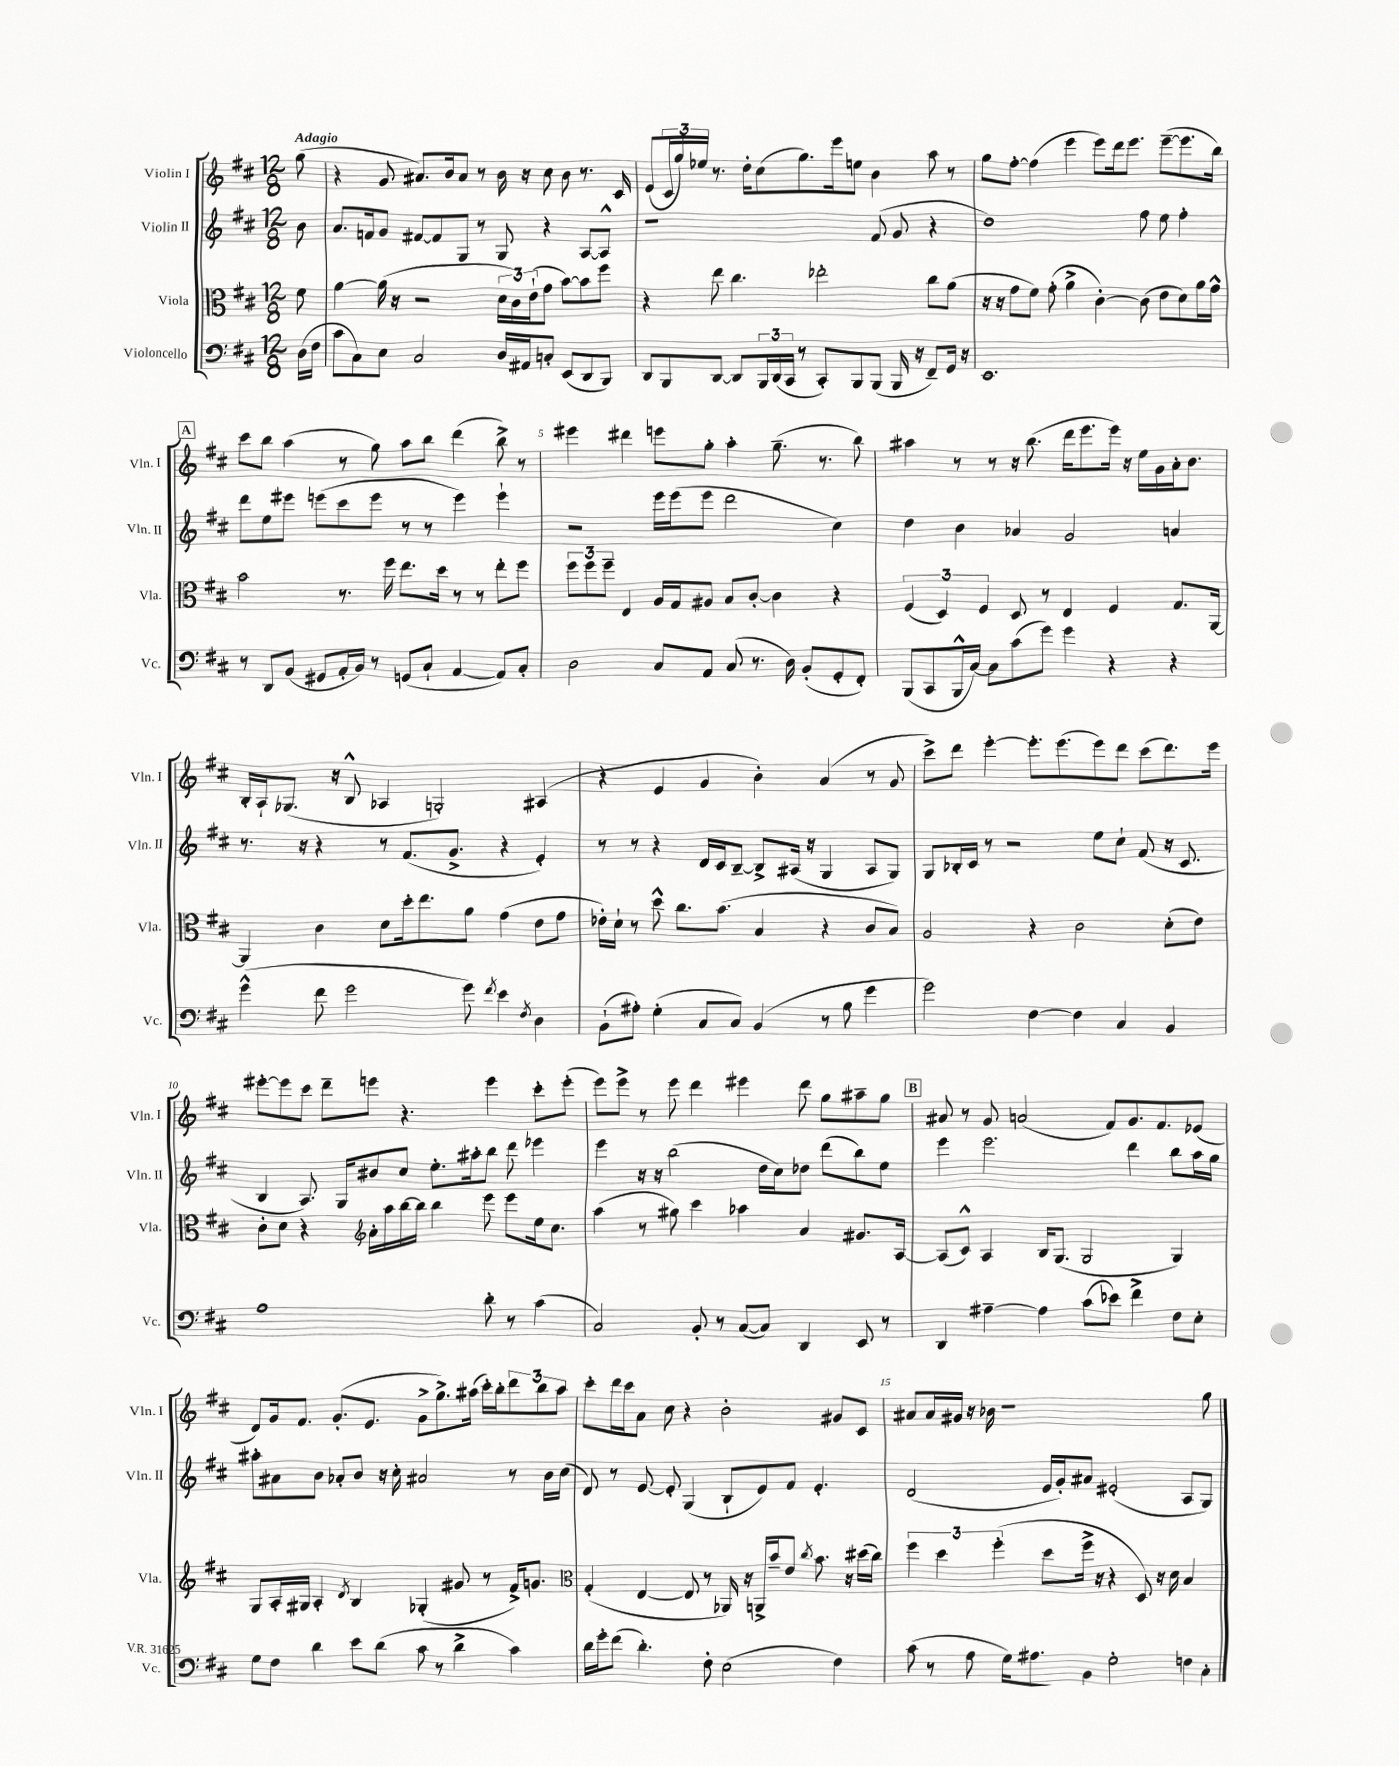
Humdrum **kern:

**kern	**kern	**kern	**kern
*part4	*part3	*part2	*part1
*staff4	*staff3	*staff2	*staff1
*I"Violoncello	*I"Viola	*I"Violin II	*I"Violin I
*I'Vc.	*I'Vla.	*I'Vln. II	*I'Vln. I
*clefF4	*clefC3	*clefG2	*clefG2
*k[f#c#]	*k[f#c#]	*k[f#c#]	*k[f#c#]
*M12/8	*M12/8	*M12/8	*M12/8
=	=	=	=
!	!	!	!LO:TX:a:B:t=Adagio
(16D\LL	8f#\	8b\	(8gg\
16F#\JJ	.	.	.
=1	=1	=1	=1
8c#\L	[4a\	8.a/L	4r
8C#\)	.	.	.
.	.	16fn/k	.
8E\J	(16a\]	8g/J	8g/
.	16r	.	.
2C#/	2r	[8f#X/L	8.a#X/L)
.	.	8f#/]	.
.	.	.	16b/k
.	.	8G/J	8a#/J
.	.	8r	8r
16D/LL	24d\LL	8G/	16b\
.	24c#\)	.	.
16AA#X/J	.	.	16r
.	(24e`\J	.	.
8Cn'/J	8g\J	4r	8cc#\
(8EE/L	[8b\L)	.	8b\
8DD/	8b\]	[8A/L	8.r
8BBB/J)	8ff#\J	8A^^/J]	.
.	.	.	16c#/
=2	=2	=2	=2
8DD/L	4r	1r	(8e/L
8BBB/	.	.	24c#/L
.	.	.	24gg/)
.	.	.	24ee-X/JJ
[8DD/J	8ee\	.	8.r
8DD/L]	4.cc#\	.	.
.	.	.	16dd'\KL
24BBB/L	.	.	(8cc#\
(24DD/	.	.	.
24CC#/JJ	.	.	.
8r	.	.	8.gg\)
8CC#'/L)	2ee-X'\	.	.
.	.	.	16eee\k
8BBB/	.	.	8een\J
(8BBB/J	.	(8f#/	4b\
16BBB/	.	8g/	.
16r	.	.	.
8FF#~/L)	8cc#\L	4r	8aa\
16GG/Jk	(8a\J	.	8r
16r	.	.	.
=3	=3	=3	=3
1.EE	16r	1dd)	8gg\L
.	16r	.	.
.	8g\L	.	[8ff#'\J
.	8f#\J)	.	(4ff#\]
.	(8g'\	.	.
.	4a^\	.	4eee\
.	[4c#'\)	.	8eee\L)
.	.	.	16ddd\k
.	.	.	8.eee\J
.	(8c#\]	8ff#\	.
.	8e\L	8ee\	([8eee~\L
.	8d\)	4ff#'\	8.eee\]
.	16a\L	.	.
.	16g^^\JJ	.	16bb\Jk)
!!LO:LB:g=z
!!LO:REH:place=s1:t=A
=4	=4	=4	=4
8r	2b\	8ddd\L	8ccc#\L
8DD/L	.	8ee\	8bb\J
(8BB/J	.	8eee#X\J	(4aa\
8GG#X/L	.	(8eeen\L	.
16AA'/L	8.r	8ccc#\	8r
16BB/JJ)	.	.	.
8r	.	8eee\J	8gg\)
.	16ff#\	.	.
(8GGn/L	8.ee\L	8r	8aa\L
8C#`/J	.	8r	8bb\J
.	16dd\Jk	.	.
[4AA/	8r	4eee\)	(4ddd\
.	8r	.	.
8AA/L])	8ee'\L	4eee`\	8bb^\)
8C#'/J	8ff#\J	.	8r
=5	=5	=5	=5
2D\	12ff#\L	2r	4eee#X\
.	12ff#\	.	.
.	12ff#~\J	.	.
.	4E/	.	4ddd#X\
8C#/L	16A/LL	16eee\LL	8eeen\L
.	16G/J	(16eee\J	.
8AA/J	8A#X/J	8eee\J	8gg'\J
(8C#/	8B/L	2ddd\	4aa'\
8.r	[8c#'/J	.	.
.	4c#\]	.	(8.gg~\
16D\)	.	.	.
(8BB'/L	.	.	.
.	.	.	8.r
8GG'/	4r	4cc#\)	.
8FF#'/J)	.	.	8bb\)
=6	=6	=6	=6
(8BBB/L	(6F#/	4dd\	4aa#X\
8CC#/	.	.	.
.	6D/)	.	.
16BBB^^/L	.	4b\	8r
[16C#/JJ)	.	.	.
.	6F#/	.	.
8C#\L]	.	.	8r
(8c#\	8D/	4a-X/	16r
.	.	.	(8.bb\
8g\J)	8r	.	.
4g\	4E/	2g/	16ddd\KL
.	.	.	8.eee\
4r	4F#/	.	16eee\Jk)
.	.	.	16r
.	.	.	16ee\LL
.	.	.	16g\
4r	8.G/L	4an/	16a'\J
.	.	.	8.b\J
.	[16AA/Jk	.	.
!!LO:LB:g=z
=7	=7	=7	=7
(4g^^\	4AA/]	8.r	16B'/LL
.	.	.	16A`/J
.	.	.	(8.G-X/J
.	.	16r	.
8f#\	4c#\	4r	.
.	.	.	16r
2g\	.	.	8B^^/
.	8d\L	8r	4A-X/
.	16dd'\k	(8.f#/L	.
.	8.ee\	.	.
.	.	.	2Gn'/)
.	.	8.g^/J	.
8g\)	8a\J	.	.
8qf#/	.	.	.
4e\	(4g\	4r	.
8qF#/	.	.	.
4D\	8e\L	4e'/)	(4A#X/
.	8g\J	.	.
=8	=8	=8	=8
(8BB`\L	16e-X'\LL)	8r	4r
.	16d`\JJ	.	.
8A#X'\J)	8r	8r	.
(4G'\	8dd^^\	4r	4e/
.	8.cc#\L	.	.
8C#/L	.	16d/LL	4g/
.	(8.b\J	16c#/J	.
8C#/J)	.	[8B~/J	.
(4BB/	4B/	8B^/L]	4b'\)
.	.	(16A#X/Jk	.
.	.	16r	.
8r	4r	4G/	(4a/
8B\	.	.	.
4g\	8c#/L	8A#/L	8r
.	8B/J)	8G/J)	8g/
=9	=9	=9	=9
2g\)	2A/	8G/L	8ccc#^\L)
.	.	16B-X'/L	8ddd\J
.	.	16c#/JJ	.
.	.	8r	[4eee'\
.	.	2r	.
[4F#\	4r	.	8.eee'\L]
.	.	.	(8.eee\
4F#\]	2c#\	.	.
.	.	8ee\L	8eee\)
4C#/	.	8cc#`\J	8ddd\J
.	.	(8f#/	(8ccc#\L
4BB/	(8d'\L	16r	8.ddd\)
.	.	8.c#/	.
.	8e\J)	.	.
.	.	.	16eee\Jk
!!LO:LB:g=z
=10	=10	=10	=10
1A	8c#'\L	4B/	[8eee#X'\L
.	8d\J	.	8eee#\]
.	4r	8.A/)	8ccc#\J
.	.	.	8ddd~\L
.	.	16G/KL	.
*	*clefG2	*	*
.	16a'\LL	8b#X/	8eeen\J
.	16aa\	.	.
.	[16bb\	8cc#/J	4.r
.	16bb\JJ]	.	.
.	4bb\	8.ee'\L	.
.	.	16aa#X'\k	.
8d'\	8eee\	8bb\J	4eee\
8r	8eee\L	8ddd\	.
(4c#\	16ee\k	4eee-X\	8ccc#'\L
.	8.cc#\J	.	.
.	.	.	(8eee'\J
=11	=11	=11	=11
2C#/)	(4aa\	4eee\	8eee\L)
.	.	.	8eee^\J
.	8r	16r	8r
.	.	16r	.
.	8gg#X\)	(2bb\	8eee\
8BB'/	4ccc#\	.	4ddd\
8r	.	.	.
([8C#/L	4aa-X\	.	4eee#X\
8C#/J])	.	16dd\LL	.
.	.	16cc#\J)	.
4DD/	4a/	8dd-X\J	8ddd\
.	.	(8ddd\L	8gg\L
8EE/	8.g#X/L	8bb\)	8aa#X~\
8r	.	8ee\J	8gg\J
.	[16A/Jk	.	.
!!LO:REH:place=s1:t=B
=12	=12	=12	=12
4DD/	(8A/L]	4eee\	8a#X/
.	8c#^^/J)	.	8r
[4A#X~\	4A/	2.eee\	8g/
.	.	.	(2an/
4A#\]	16B/KL	.	.
.	(8.G/J	.	.
(8c#\L	2G/	.	.
8e-X\J)	.	.	8f#/L)
4f#^\	.	4ddd\	8.g/
.	.	.	8.f#/
8F#\L	4G/)	8bb\L	.
8E'\J	.	16aa\L	(8e-X/J
.	.	16gg\JJ	.
!!LO:LB:g=z
=13	=13	=13	=13
8G\L	8G/L	8aa#X'\L	8d/L)
8F#\J	16A'/L	8a#X\	16g/k
.	16G#X/JJ	.	8.f#/J
4d\	4A'/	8b\J	.
.	.	8a-X'/L	(8.g'/L
.	8qd/	.	.
8e\L	4B/	8b/J	.
.	.	.	8.e/J
(8d\J	.	16r	.
.	.	16cc#'\	.
8c#\	(4G-X'/	2a#X/	8g^\L
8r	.	.	8.gg^\)
4d^\	8g#X/	.	.
.	.	.	(16aa#X\Jk
.	8r	.	16ccc#'\LL)
.	.	.	16bb'\J
4c#\)	16f#^/KL)	8r	12ddd\
.	8.gn/J	.	.
.	.	.	12bb\
.	.	16b\LL	.
.	.	.	12aa#\J
.	.	(16cc#\JJ	.
=14	=14	=14	=14
*	*clefC3	*	*
16d\LL	(4G'/	8d/)	8ccc#'\L
16g'\J	.	.	.
(8f#\J	.	8r	16ddd\L
.	.	.	16ccc#\J
4.d'\)	[4E/	[8e/	8a\J
.	.	8e'/]	8cc#\
.	8E/]	(4G/	4r
8F#'\	8r	.	.
(2E\	16AA-X/)	8B`/L	2b'\
.	16r	.	.
.	16AAn^/LL	8e/)	.
.	16b~/J	.	.
.	8e/J	8f#/J	.
.	8qcc#/	.	.
.	8.b\	4.e'/	.
4F#\)	.	.	8g#X/L
.	16r	.	.
.	(16dd#X\LL	.	8c#/J
.	16cc#\JJ)	.	.
=15	=15	=15	=15
(8c#\	6ff#\	(2d/	8a#X/L
8r	.	.	16a#/L
.	6dd\	.	.
.	.	.	16g#X/JJ
8A\	.	.	16r
.	.	.	16b-X\
.	(6ff#'\	.	.
16G\KL)	.	.	1r
8.A#X\	.	.	.
.	8dd\L	16e/LL	.
.	.	16g'/J)	.
8BB\J	16ff#^\Jk	8a#X/J	.
.	16r	.	.
2G'\	4r	(2e#X'/	.
.	8D/)	.	.
.	16r	.	.
.	16d\	.	.
8Fn\L	4B/	8A/L	.
8C#'\J	.	8G/J)	8gg\
==	==	==	==
*-	*-	*-	*-
